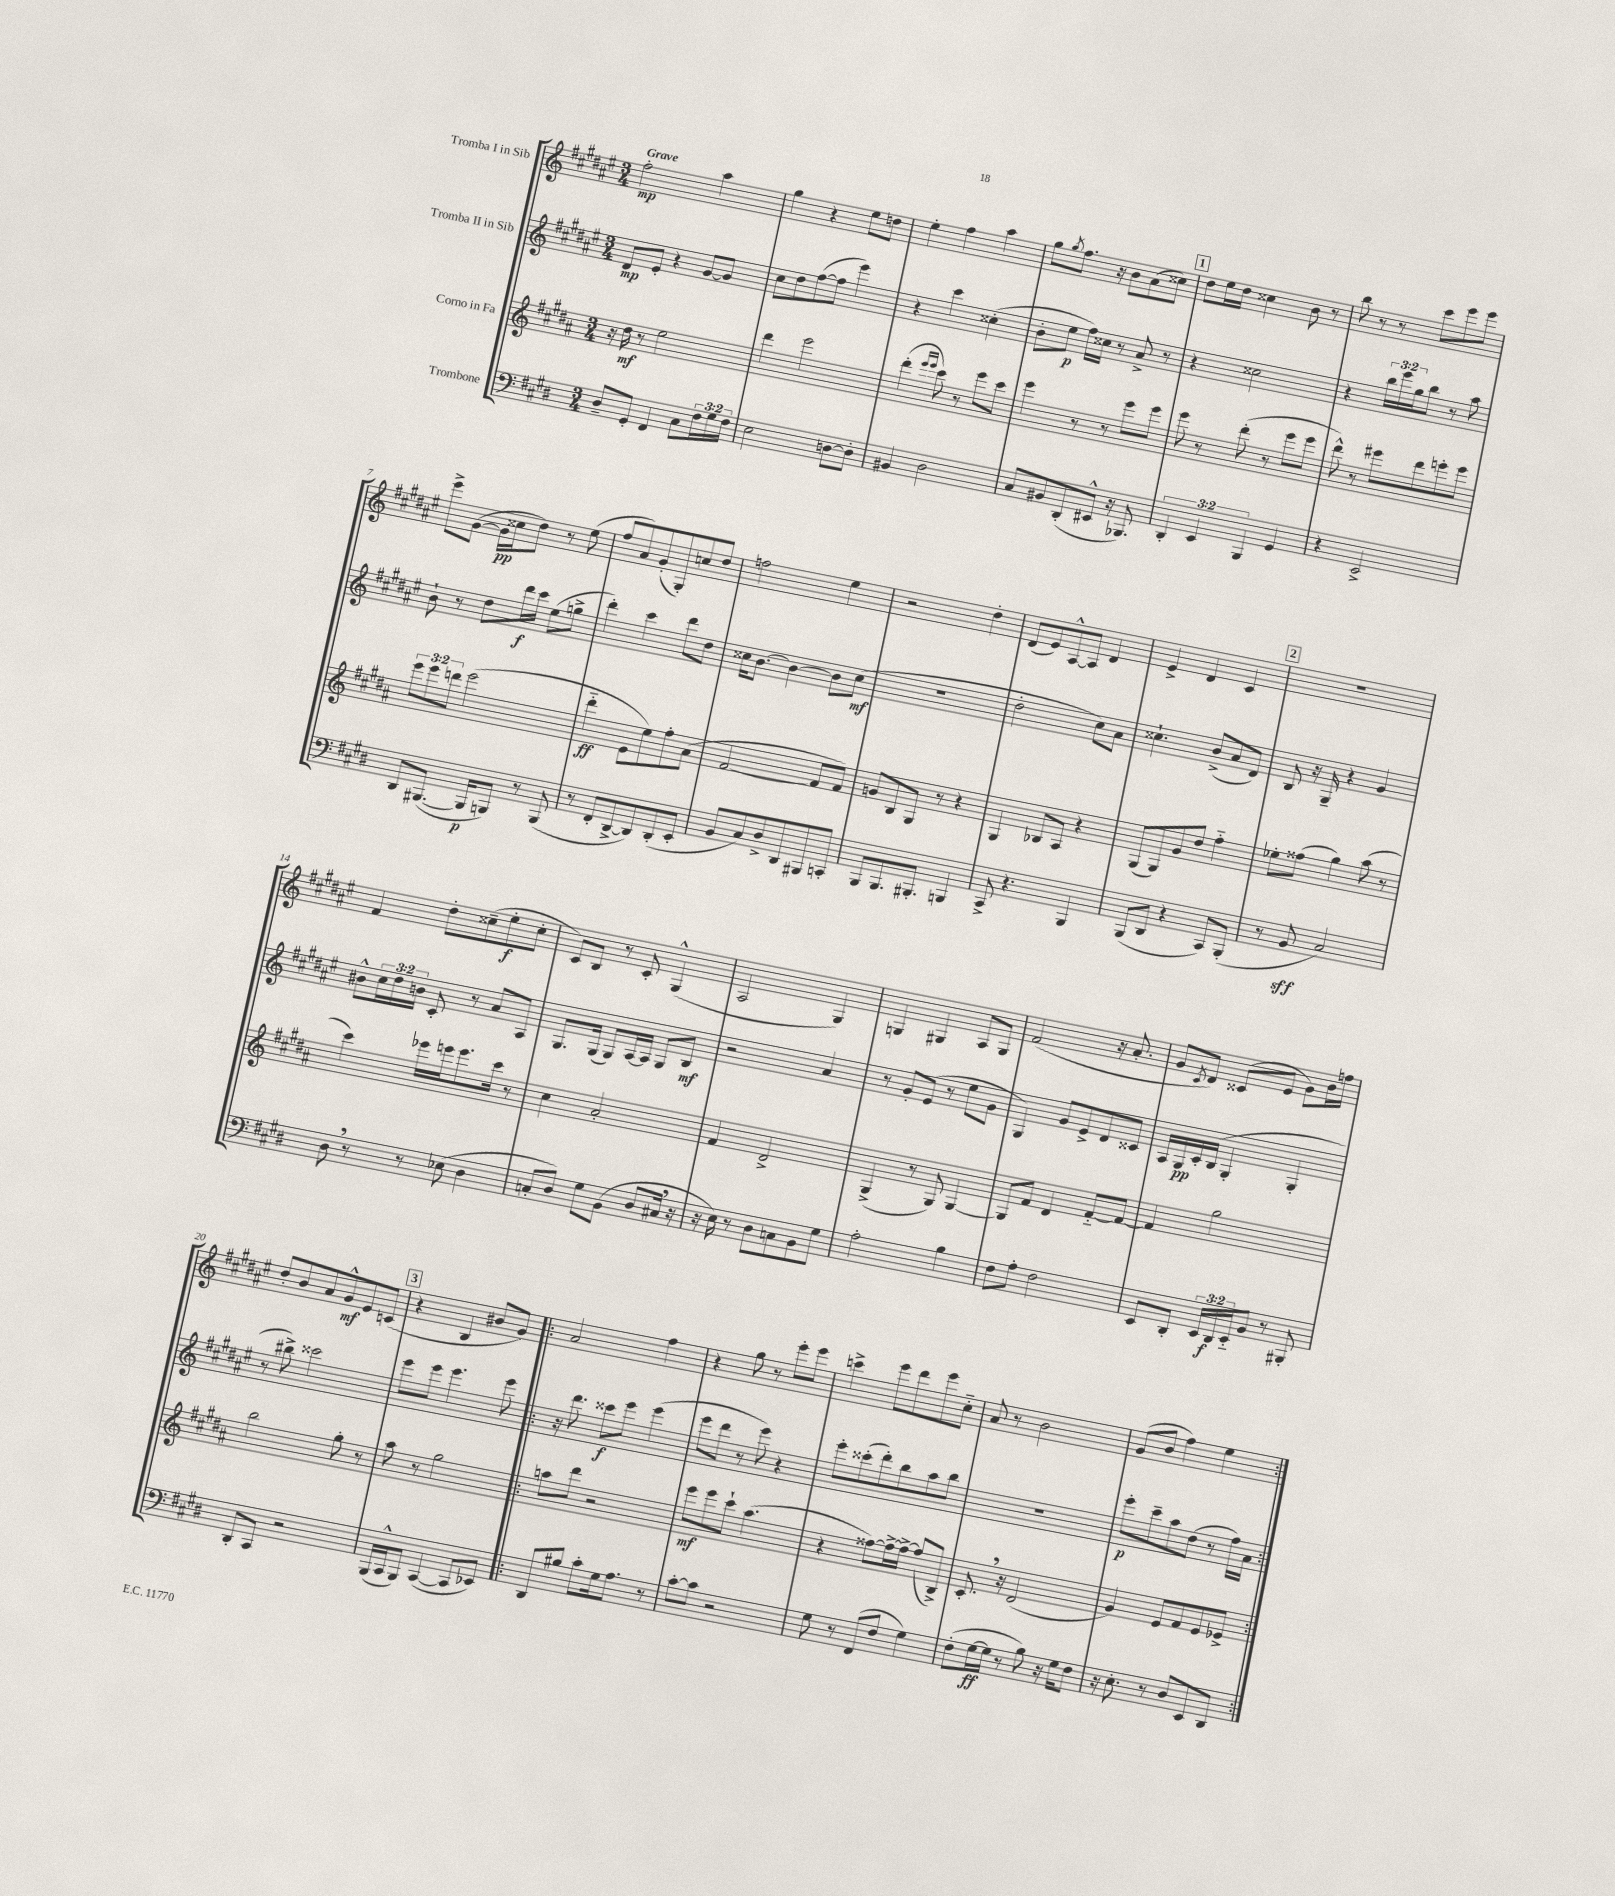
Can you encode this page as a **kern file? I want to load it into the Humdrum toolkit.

**kern	**dynam	**kern	**dynam	**kern	**dynam	**kern	**dynam
*part4	*part4	*part3	*part3	*part2	*part2	*part1	*part1
*staff4	*staff4	*staff3	*staff3	*staff2	*staff2	*staff1	*staff1
*I"Trombone	*	*I"Corno in Fa	*	*I"Tromba II in Sib	*	*I"Tromba I in Sib	*
*clefF4	*	*clefG2	*	*clefG2	*	*clefG2	*
*k[f#c#g#d#]	*	*k[f#c#g#d#a#]	*	*k[f#c#g#d#a#e#]	*	*k[f#c#g#d#a#e#]	*
*M3/4	*	*M3/4	*	*M3/4	*	*M3/4	*
=1	=1	=1	=1	=1	=1	=1	=1
!	!	!	!	!	!	!LO:TX:a:B:t=Grave	!
8D#~/L	.	16r	.	8d#/L	mp	2ff#'\	mp
.	.	16dd#\	mf	.	.	.	.
8GG#'/J	.	8r	.	8e#'/J	.	.	.
4FF#/	.	2ee\	.	4r	.	.	.
8C#\L	.	.	.	[8g#/L	.	4aa#\	.
24F#\L	.	.	.	8g#/J]	.	.	.
24G#\	.	.	.	.	.	.	.
24F#\JJ	.	.	.	.	.	.	.
=2	=2	=2	=2	=2	=2	=2	=2
2E\	.	4ddd#\	.	8cc#\L	.	4gg#\	.
.	.	.	.	8dd#\	.	.	.
.	.	2eee\	.	([8ff#\	.	4r	.
.	.	.	.	8ff#\J]	.	.	.
[8Dn\L	.	.	.	4eee#\)	.	8ee#\L	.
8D'\J]	.	.	.	.	.	8ddn\J	.
=3	=3	=3	=3	=3	=3	=3	=3
4BB#X/	.	(4ddd#'\	.	4r	.	4ee#'\	.
.	.	16qqeee/LL	.	.	.	.	.
.	.	16qqeee/JJ	.	.	.	.	.
2D#\	.	8ccc#\)	.	4ccc#\	.	4ff#\	.
.	.	8r	.	.	.	.	.
.	.	8eee\L	.	(4cc##X'\	.	4aa#\	.
.	.	8ccc#\J	.	.	.	.	.
=4	=4	=4	=4	=4	=4	=4	=4
8C#/L	.	4eee\	.	8b'\L	.	8gg#\L	.
.	.	.	.	.	.	8qgg#/	.
8BB#X/	.	.	.	8ee#\J	p	8.ff#\J	.
(8DD#'/	.	8r	.	16ff#\LL)	.	.	.
.	.	.	.	16cc##X\JJ	.	16r	.
8EE#X^^/J	.	8r	.	8r	.	8b\L	.
16r	.	8eee\L	.	8a#^/	.	(8a#\	.
8.BBB-X/)	.	.	.	.	.	.	.
.	.	8eee\J	.	8r	.	8cc##X\J)	.
!!LO:REH:place=s1:t=1
=5	=5	=5	=5	=5	=5	=5	=5
6DD#'/	.	8eee\	.	4r	.	8dd#\L	.
.	.	8r	.	.	.	16ee#\L	.
6EE/	.	.	.	.	.	.	.
.	.	.	.	.	.	16dd#\JJ	.
.	.	(8ddd#'\	.	2cc##X\	.	4cc##X\	.
6BBB/	.	.	.	.	.	.	.
.	.	8r	.	.	.	.	.
4GG#/	.	8eee\L	.	.	.	8b\	.
.	.	8eee\J	.	.	.	8r	.
=6	=6	=6	=6	=6	=6	=6	=6
4r	.	8ddd#^^\)	.	4r	.	8bb\	.
.	.	8r	.	.	.	8r	.
2EE^/	.	8eee#X\L	.	24bb\LL	.	8r	.
.	.	.	.	24eee#\	.	.	.
.	.	.	.	24gg#\J	.	.	.
.	.	8ddd#\	.	8bb\J	.	8ccc#\L	.
.	.	8eeen'\	.	8r	.	8eee#\	.
.	.	8eee\J	.	8aa#\	.	8eee#\J	.
!!LO:LB:g=z
=7	=7	=7	=7	=7	=7	=7	=7
8DD#/L	.	12eee\L	.	8b`\	.	8eee#^\L	.
.	.	12eee\	.	.	.	.	.
([8.BBB#X/J	.	.	.	8r	.	([8g#\J	.
.	.	12dddn\J	.	.	.	.	.
.	.	(2eee\	.	8dd#\L	.	16g#\LL]	pp
16BBB#/KL]	p	.	.	.	.	16cc##X\J	.
8BBBn/J)	.	.	.	16ddd#\L	f	8dd#\J)	.
.	.	.	.	16ccc#\JJ	.	.	.
8r	.	.	.	(8ee#\L	.	8r	.
(8BBB/	.	.	.	8ggn^\J	.	(8ee#\	.
=8	=8	=8	=8	=8	=8	=8	=8
8r	.	4ddd#\	ff	4ddd#'\)	.	8ff#/L	.
8FF#'/L	.	.	.	.	.	8a#/)	.
[8DD#^/	.	8e\L	.	4ccc#\	.	(8g#'/	.
8DD#/])	.	8ee\)	.	.	.	8G#'/)	.
(8DD#'/	.	8ff#'\	.	8ddd#\L	.	8ccn/	.
8EE'/J	.	(8a#\J	.	8dd#\J	.	8dd#/J	.
=9	=9	=9	=9	=9	=9	=9	=9
8BB/L	.	[2f#/	.	16cc##X\KL	.	2ffn\	.
.	.	.	.	[8.b\J	.	.	.
8C#/)	.	.	.	.	.	.	.
8D#^/	.	.	.	4b\_	.	.	.
8DD#/	.	.	.	.	.	.	.
8BBB#X/	.	8f#/L]	.	8b\L]	.	4ee#\	.
8CCn'/J	.	8f#/J)	.	(8cc##\J	mf	.	.
=10	=10	=10	=10	=10	=10	=10	=10
8BBB/L	.	8gn/L	.	2.r	.	2r	.
8.BBB/	.	8B/	.	.	.	.	.
.	.	8G#/J	.	.	.	.	.
8.BBB#X'/J	.	.	.	.	.	.	.
.	.	8r	.	.	.	.	.
4BBBn/	.	4r	.	.	.	4dd#'\	.
=11	=11	=11	=11	=11	=11	=11	=11
8CC#^/	.	4G#/	.	2dd#'\	.	(8d#/L	.
4.r	.	.	.	.	.	8e#/)	.
.	.	8B-X/L	.	.	.	[8A#^^/	.
.	.	8A#/J	.	.	.	8A#/J]	.
4BBB/	.	4r	.	8cc#\L)	.	4d#/	.
.	.	.	.	8a#\J	.	.	.
=12	=12	=12	=12	=12	=12	=12	=12
(8BBB/L	.	(8G#/L	.	4.cc##X`\	.	4e#^/	.
8DD#/J	.	8G#/)	.	.	.	.	.
4r	.	8g#/	.	.	.	4d#/	.
.	.	8dd#/J	.	(8b^/L	.	.	.
8CC#/L)	.	4ff#\	.	8a#/	.	4c#/	.
(8BBB'/J	.	.	.	8d#/J)	.	.	.
!!LO:REH:place=s1:t=2
=13	=13	=13	=13	=13	=13	=13	=13
8r	.	8ee-X'\L	.	8B/	.	2.r	.
8BB/	sff	(8ff##X\J	.	16r	.	.	.
.	.	.	.	16G#~/	.	.	.
2C#/)	.	4gg#\)	.	4r	.	.	.
.	.	(8aa#\	.	4g#/	.	.	.
.	.	8r	.	.	.	.	.
!!LO:LB:g=z
=14	=14	=14	=14	=14	=14	=14	=14
8D#,\	.	4ccc#\)	.	8b#X^^\L	.	4f#/	.
8r	.	.	.	24cc#\L	.	.	.
.	.	.	.	24dd#\	.	.	.
.	.	.	.	24bn\JJ	.	.	.
8r	.	16eee-X\LL	.	8c#'/	.	8dd#'\L	.
.	.	16eeen\J	.	.	.	.	.
(8E-X\	.	8.eee\	.	8r	.	(8cc##X~\	.
4D#\	.	.	.	8a#/L	.	8ee#'\	f
.	.	16ccc#\Jk	.	.	.	.	.
.	.	8r	.	8A#/J	.	8cc##'\J	.
=15	=15	=15	=15	=15	=15	=15	=15
8Cn'/L	.	4cc#\	.	8.G#/L	.	8c#/L)	.
8D#/J)	.	.	.	.	.	8B/J	.
.	.	.	.	(16G#/Jk	.	.	.
8G#\L	.	2a#'/	.	8G#/L)	.	8r	.
(8BB\J	.	.	.	[16A#/L	.	8c#'/	.
.	.	.	.	16A#/JJ]	.	.	.
8D#/L	.	.	.	8G#/L	.	(4G#^^/	.
16C#X,/Jk	.	.	.	8B/J	mf	.	.
16r	.	.	.	.	.	.	.
=16	=16	=16	=16	=16	=16	=16	=16
16r	.	4f#/	.	2r	.	2A#/	.
16E\)	.	.	.	.	.	.	.
8r	.	.	.	.	.	.	.
8D#\L	.	2d#^/	.	.	.	.	.
8Cn\	.	.	.	.	.	.	.
8BB\	.	.	.	4a#/	.	4G#/)	.
8G#\J	.	.	.	.	.	.	.
=17	=17	=17	=17	=17	=17	=17	=17
2A'\	.	(4G#^/	.	8r	.	4Gn/	.
.	.	.	.	8g#'/L	.	.	.
.	.	8r	.	(8e#/J	.	4G#X/	.
.	.	8G#/)	.	8r	.	.	.
4B\	.	[4G#/	.	8ee#\L	.	8A#/L	.
.	.	.	.	8g#\J	.	8G#/J	.
=18	=18	=18	=18	=18	=18	=18	=18
8F#\L	.	8G#/L]	.	4G#/)	.	(2f#/	.
8A'\J	.	8f#/J	.	.	.	.	.
2F#\	.	4d#/	.	8g#/L	.	.	.
.	.	.	.	8e#^/	.	.	.
.	.	[8f#/L	.	8d#/	.	16r	.
.	.	.	.	.	.	8.a#'/	.
.	.	8f#/J_	.	8c##X/J	.	.	.
=19	=19	=19	=19	=19	=19	=19	=19
8EE/L	.	4f#/]	.	16A#/LL	.	8g#/L	.
.	.	.	.	16G#/	pp	.	.
.	.	.	.	.	.	8qc#/	.
8DD#'/J	.	.	.	16c#'/	.	8d#/J)	.
.	.	.	.	(16B/JJ	.	.	.
24EE/LL	.	2gg#\	.	4G#'/	.	(8c##X/L	.
24DD#/	f	.	.	.	.	.	.
24EE/J	.	.	.	.	.	.	.
8BB/J	.	.	.	.	.	8e#/J	.
8r	.	.	.	4G#'/	.	8g#\L)	.
8BBB#X'/	.	.	.	.	.	16b\L	.
.	.	.	.	.	.	16ffn\JJ	.
!!LO:LB:g=z
=20	=20	=20	=20	=20	=20	=20	=20
8DD#'/L	.	2bb\	.	8r	.	8dd#'/L	.
8CC#/J	.	.	.	8bb#X^\)	.	8b/	.
2r	.	.	.	2ccc##X\	.	8a#/	.
.	.	.	.	.	.	8g#^^/	mf
.	.	8gg#'\	.	.	.	8e#/	.
.	.	8r	.	.	.	(8cn/J	.
!!LO:REH:place=s1:t=3
=21	=21	=21	=21	=21	=21	=21	=21
(16BBB/LL	.	8aa#\	.	8eee#\L	.	4r	.
16CC#^^/J	.	.	.	.	.	.	.
8BBB/J)	.	8r	.	8eee#\J	.	.	.
([4CC#/	.	2gg#\	.	4.eee#\	.	4B/	.
8CC#/L]	.	.	.	.	.	8b#X/L	.
8EE-X/J)	.	.	.	8eee#\	.	8g#/J)	.
=22!|:	=22!|:	=22!|:	=22!|:	=22!|:	=22!|:	=22!|:	=22!|:
8DD#/L	.	8aan\L	.	16r	.	2a#/	.
.	.	.	.	8.ddd#\	.	.	.
8B#X/J	.	8ddd#\J	.	.	.	.	.
8c#'\L	.	2r	.	8ccc##X\L	f	.	.
16G#\k	.	.	.	8eee#\J	.	.	.
8.A\J	.	.	.	.	.	.	.
.	.	.	.	(4eee#\	.	4ff#\	.
8r	.	.	.	.	.	.	.
=23	=23	=23	=23	=23	=23	=23	=23
[8c#'\L	.	8eee\L	mf	8eee#\L	.	4r	.
8c#\J]	.	8eee\	.	8ddd#\J	.	.	.
2r	.	8ccc#`\J	.	8r	.	8gg#\	.
.	.	(4.aa#\	.	8eee#\)	.	8r	.
.	.	.	.	4r	.	8eee#'\L	.
.	.	.	.	.	.	8eee#\J	.
=24	=24	=24	=24	=24	=24	=24	=24
8G#\	.	4r	.	8eee#'\L	.	4cccn^\	.
8r	.	.	.	(8ccc##X'\	.	.	.
(8FF#/L	.	[8ff##X\L)	.	8ddd#'\)	.	8eee#\L	.
8F#/J	.	16ff##^\L_	.	8bb\	.	8ddd#\	.
.	.	16ff##^\JJ_	.	.	.	.	.
4G#\)	.	(8ff##/L]	.	8aa#\	.	8eee#\	.
.	.	8B^/J)	.	8bb\J	.	8cc#\J	.
=25	=25	=25	=25	=25	=25	=25	=25
(8F#'\L	.	8.c#',/	.	2.r	.	8a#/	.
[16G#\L	ff	.	.	.	.	8r	.
16G#\JJ]	.	16r	.	.	.	.	.
8r	.	(2d#/	.	.	.	2b\	.
8B\)	.	.	.	.	.	.	.
16r	.	.	.	.	.	.	.
16G#\KL	.	.	.	.	.	.	.
8F#\J	.	.	.	.	.	.	.
=26	=26	=26	=26	=26	=26	=26	=26
16r	.	4g#/)	.	8eee#'\L	p	(8g#/L	.
8.E'\	.	.	.	.	.	.	.
.	.	.	.	8ccc#~\	.	8b/J	.
8r	.	8e/L	.	8aa#\	.	4ff#\)	.
8D#/L	.	8f#/	.	(8dd#\J	.	.	.
8EE/	.	8e/	.	8r	.	4ee#\	.
8DD#/J	.	8e-X^/J	.	16ff#\LL)	.	.	.
.	.	.	.	16a#\JJ	.	.	.
=:|!	=:|!	=:|!	=:|!	=:|!	=:|!	=:|!	=:|!
*-	*-	*-	*-	*-	*-	*-	*-
